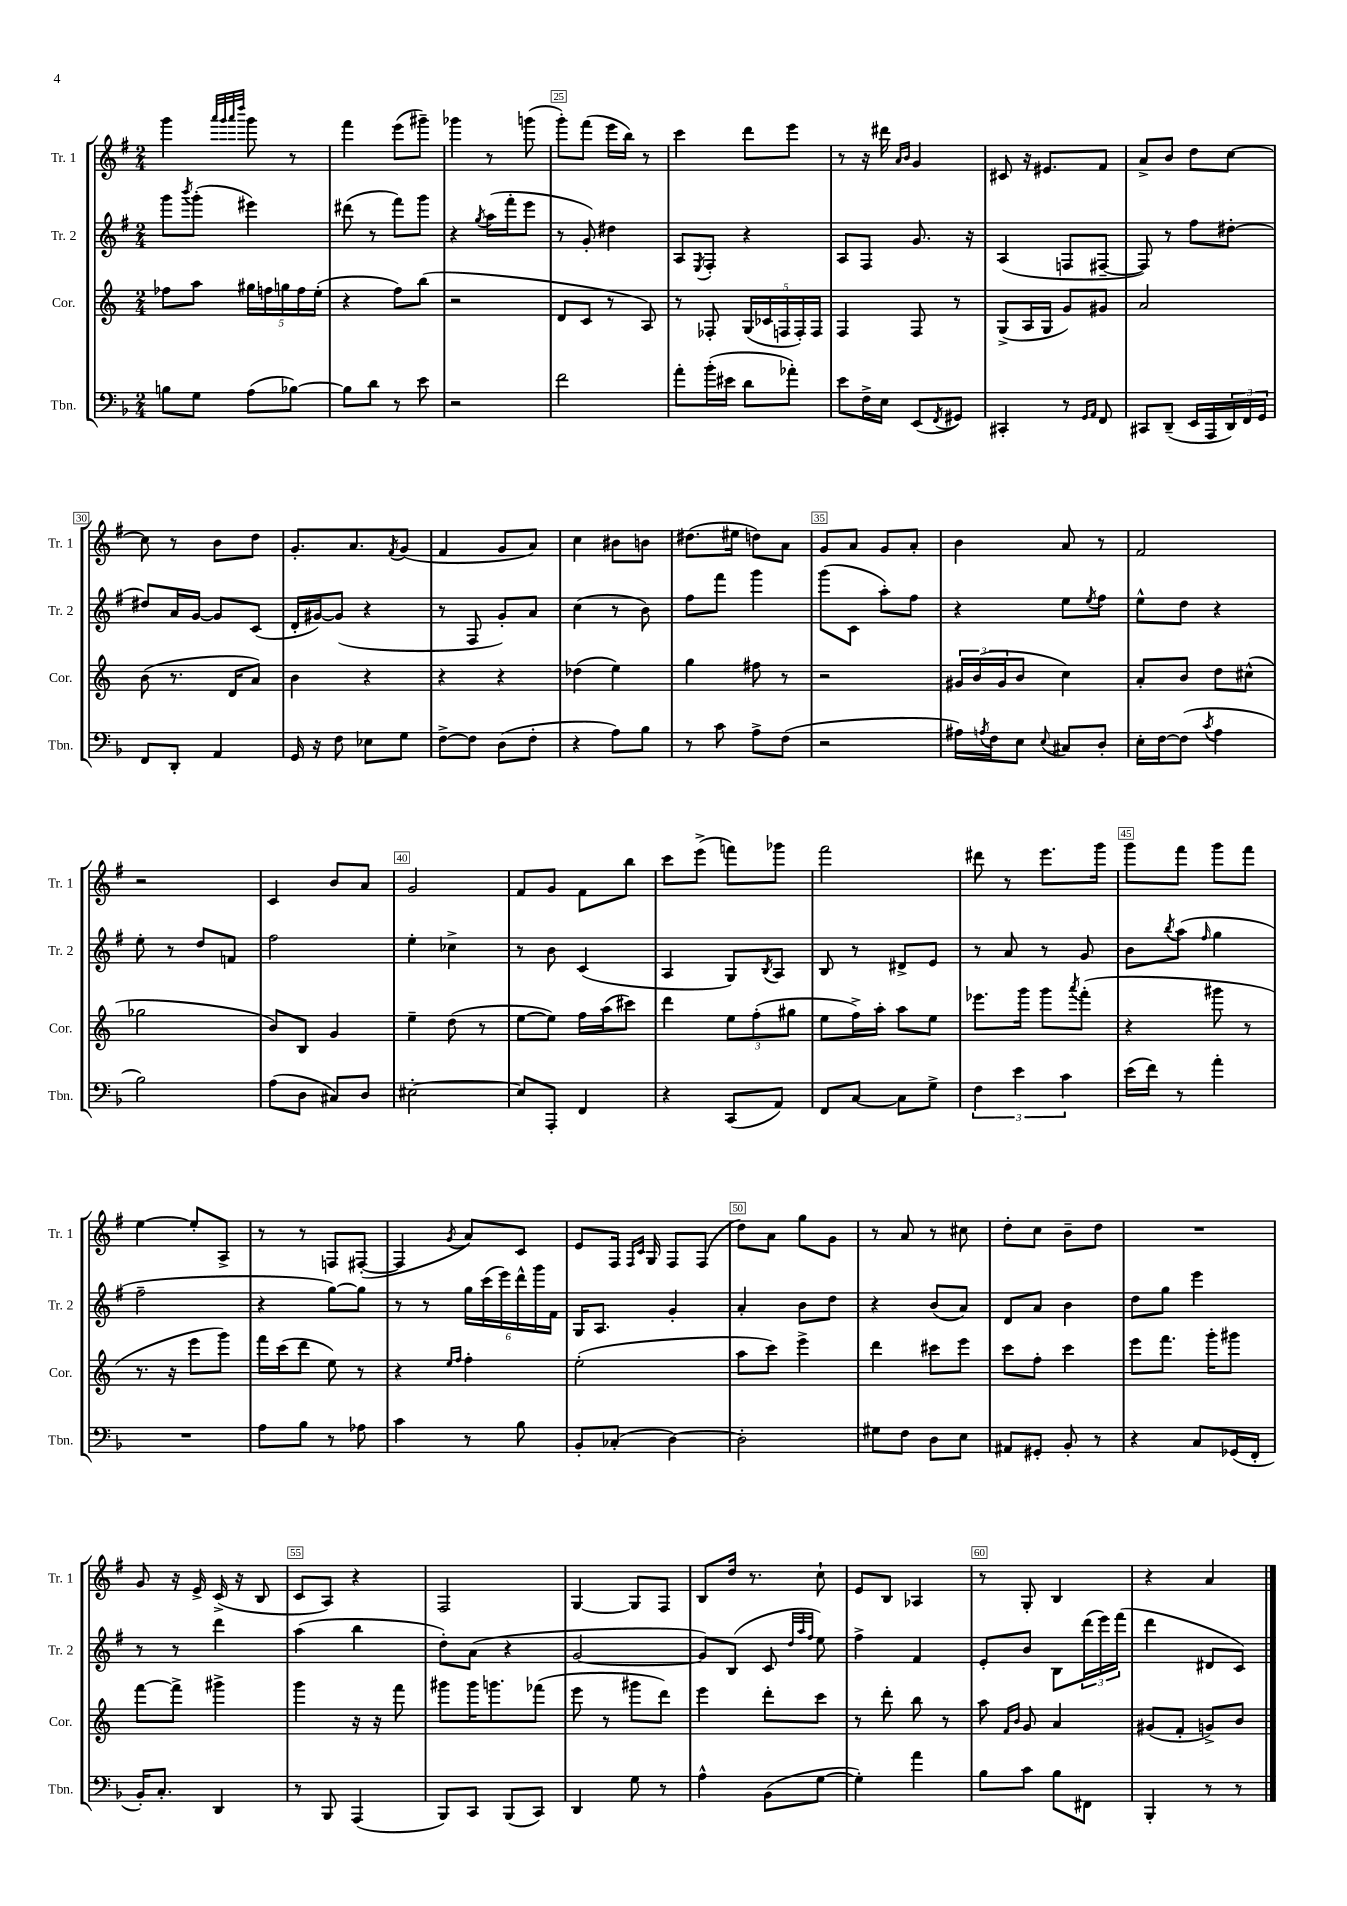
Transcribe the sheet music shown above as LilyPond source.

<<
\new StaffGroup <<
\new Staff = "s0" \with { instrumentName = "Tr. 1" shortInstrumentName = "Tr. 1" } {
    \clef treble \key g \major \numericTimeSignature \time 2/4
    g'''4 \grace { a'''32 g'''32 a'''32 d''''32 } g'''8 r8 |
    fis'''4 e'''8( gis'''8--) |
    ges'''4 r8 g'''8( |
    g'''8-.) fis'''8( e'''16 b''16) r8 |
    c'''4 d'''8 e'''8 |
    r8 r16 dis'''16 \grace { a'16 b'16 } g'4 |
    cis'8 r16 eis'8. fis'8 |
    a'8-> b'8 d''8 c''8~ |
    c''8 r8 b'8 d''8 |
    g'8.-. a'8. \acciaccatura { fis'8 } g'8( |
    fis'4 g'8 a'8) |
    c''4 bis'8 b'8 |
    dis''8.( eis''16 d''8) a'8 |
    g'8 a'8 g'8 a'8-. |
    b'4 a'8 r8 |
    fis'2 |
    r2 |
    c'4 b'8 a'8 |
    g'2 |
    fis'8 g'8 fis'8 b''8 |
    c'''8 e'''8->( f'''8) ges'''8 |
    fis'''2 |
    dis'''8 r8 e'''8. g'''16 |
    g'''8 fis'''8 g'''8 fis'''8 |
    e''4~ e''8-. a8-> |
    r8 r8 f8 fis8~-.( |
    fis4 \acciaccatura { g'8 } a'8) c'8 |
    e'8 fis16 \grace { fis16 c'16 } g16 fis8 fis8( |
    d''8) a'8 g''8 g'8 |
    r8 a'8 r8 cis''8 |
    d''8-. c''8 b'8-- d''8 |
    R2 |
    g'8 r16 e'16-> c'16->( r16 b8 |
    c'8 a8) r4 |
    fis2 |
    g4~ g8 fis8 |
    b8 d''16 r8. c''8-! |
    e'8 b8 aes4 |
    r8 g8-. b4 |
    r4 a'4 \bar "|." |
}
\new Staff = "s1" \with { instrumentName = "Tr. 2" shortInstrumentName = "Tr. 2" } {
    \clef treble \key g \major \numericTimeSignature \time 2/4
    g'''8 \acciaccatura { b'''8 } g'''8-.( eis'''4) |
    dis'''8( r8 fis'''8) g'''8 |
    r4 \acciaccatura { g''8 } a''16( fis'''16-. e'''8 |
    r8 g'8-.) dis''4 |
    a8 \acciaccatura { e8 } fis8-. r4 |
    a8 fis8 g'8. r16 |
    a4( f8 fis8~-- |
    fis8) r8 fis''8 dis''8~-. |
    dis''8 a'16 g'16~ g'8 c'8( |
    d'16-. gis'16~) gis'8( r4 |
    r8 fis8 g'8-.) a'8 |
    c''4( r8 b'8) |
    fis''8 fis'''8 g'''4 |
    g'''8( c'8 a''8-.) fis''8 |
    r4 e''8 \acciaccatura { e''8 } fis''8 |
    e''8-^ d''8 r4 |
    e''8-. r8 d''8 f'8 |
    fis''2 |
    e''4-. ces''4-> |
    r8 b'8 c'4( |
    a4 g8) \acciaccatura { b8 } a8 |
    b8 r8 dis'8-> e'8 |
    r8 a'8 r8 g'8 |
    b'8 \acciaccatura { b''8 } a''8( \grace { fis''16 } g''4 |
    fis''2-- |
    r4 g''8~) g''8 |
    r8 r8 \tuplet 6/4 { g''16 c'''16( e'''16) d'''16-^ g'''16 fis'16 } |
    g16 a8. g'4-. |
    a'4-. b'8 d''8 |
    r4 b'8( a'8) |
    d'8 a'8 b'4 |
    d''8 g''8 e'''4 |
    r8 r8 d'''4 |
    a''4( b''4 |
    d''8-.) a'8( r4 |
    g'2~ |
    g'8) b8( c'8 \grace { d''32 a''32 fis''32 } e''8) |
    fis''4-> fis'4 |
    e'8-. b'8 b8 \tuplet 3/2 { d'''16( e'''16) fis'''16( } |
    d'''4 dis'8 c'8) \bar "|." |
}
\new Staff = "s2" \with { instrumentName = "Cor." shortInstrumentName = "Cor." } {
    \clef treble \key c \major \numericTimeSignature \time 2/4
    fes''8 a''8 \tuplet 5/4 { gis''16 f''16 g''16 f''16 e''16-.( } |
    r4 f''8) b''8( |
    r2 |
    d'8 c'8 r8 a8) |
    r8 fes8-. \tuplet 5/4 { g16( ces'16 f16 f16-.) f16 } |
    f4 f8 r8 |
    g8->( a16 g16 g'8) gis'8 |
    a'2 |
    b'8( r8. d'16 a'8) |
    b'4 r4 |
    r4 r4 |
    des''4( e''4) |
    g''4 fis''8 r8 |
    r2 |
    \tuplet 3/2 { gis'16 b'16( gis'16 } b'8 c''4) |
    a'8-. b'8 d''8 cis''8-^( |
    ges''2 |
    b'8) b8 g'4 |
    e''4-- d''8( r8 |
    e''8~ e''8) f''16 a''16( cis'''8) |
    d'''4 \tuplet 3/2 { e''8 f''8-.( gis''8 } |
    e''8 f''16->) a''16-. a''8 e''8 |
    ees'''8. g'''16 g'''8 \acciaccatura { a'''8 } f'''8-.( |
    r4 gis'''8 r8 |
    r8. r16 e'''8 g'''8) |
    f'''16 c'''16( d'''8 e''8) r8 |
    r4 \grace { e''16 f''16 } f''4-. |
    e''2-.( |
    a''8 c'''8) e'''4-> |
    d'''4 cis'''8 e'''8 |
    c'''8 f''8-. c'''4 |
    e'''8 f'''8. g'''16-. gis'''8 |
    f'''8~ f'''8-> gis'''4-> |
    g'''4 r16 r16 f'''8 |
    gis'''8 gis'''16 g'''8. fes'''8( |
    e'''8 r8 gis'''8 d'''8) |
    e'''4 d'''8-. c'''8 |
    r8 d'''8-. b''8 r8 |
    a''8 \grace { f'16 b'16 } g'8 a'4 |
    gis'8( f'8-. g'8->) b'8 \bar "|." |
}
\new Staff = "s3" \with { instrumentName = "Tbn." shortInstrumentName = "Tbn." } {
    \clef bass \key f \major \numericTimeSignature \time 2/4
    b8 g8 a8( bes8~) |
    bes8 d'8 r8 e'8 |
    r2 |
    f'2 |
    a'8-. bes'16-.( eis'16 d'8 aes'8-.) |
    e'8 f16-> e16 e,8( \acciaccatura { f,8 } gis,8) |
    cis,4-. r8 \grace { g,16 a,16 } f,8 |
    cis,8 d,8--( e,16 a,,16 \tuplet 3/2 { d,16) f,16 g,16 } |
    f,8 d,8-. a,4 |
    g,16 r16 f8 ees8 g8 |
    f8~-> f8 d8( f8-. |
    r4 a8) bes8 |
    r8 c'8 a8-> f8( |
    r2 |
    ais16) \acciaccatura { a8 } f16 e8 \appoggiatura { e8 } cis8 d8-. |
    e16-. f16~ f8( \acciaccatura { c'8 } a4 |
    bes2) |
    a8( d8 cis8) d8 |
    eis2~-. |
    eis8 a,,8-. f,4 |
    r4 c,8( a,8) |
    f,8 c8~ c8 g8-> |
    \tuplet 3/2 { f4 e'4 c'4 } |
    e'16( f'16) r8 a'4-. |
    R2 |
    a8 bes8 r8 aes8 |
    c'4 r8 bes8 |
    bes,8-. ces8-.( d4~) |
    d2-. |
    gis8 f8 d8 e8 |
    ais,8 gis,8-. bes,8-. r8 |
    r4 c8 ges,16( f,16-. |
    bes,16-.) c8.-. d,4 |
    r8 bes,,8 a,,4( |
    bes,,8) c,8 bes,,8( c,8) |
    d,4 g8 r8 |
    a4-^ bes,8( g8~ |
    g4-.) a'4 |
    bes8 c'8 bes8 fis,8 |
    bes,,4-. r8 r8 \bar "|." |
}
>>
>>
\layout { \context { \Score currentBarNumber = #22 \override BarNumber.break-visibility = ##(#f #t #t) barNumberVisibility = #(every-nth-bar-number-visible 5) \override BarNumber.stencil = #(make-stencil-boxer 0.1 0.3 ly:text-interface::print) } }
